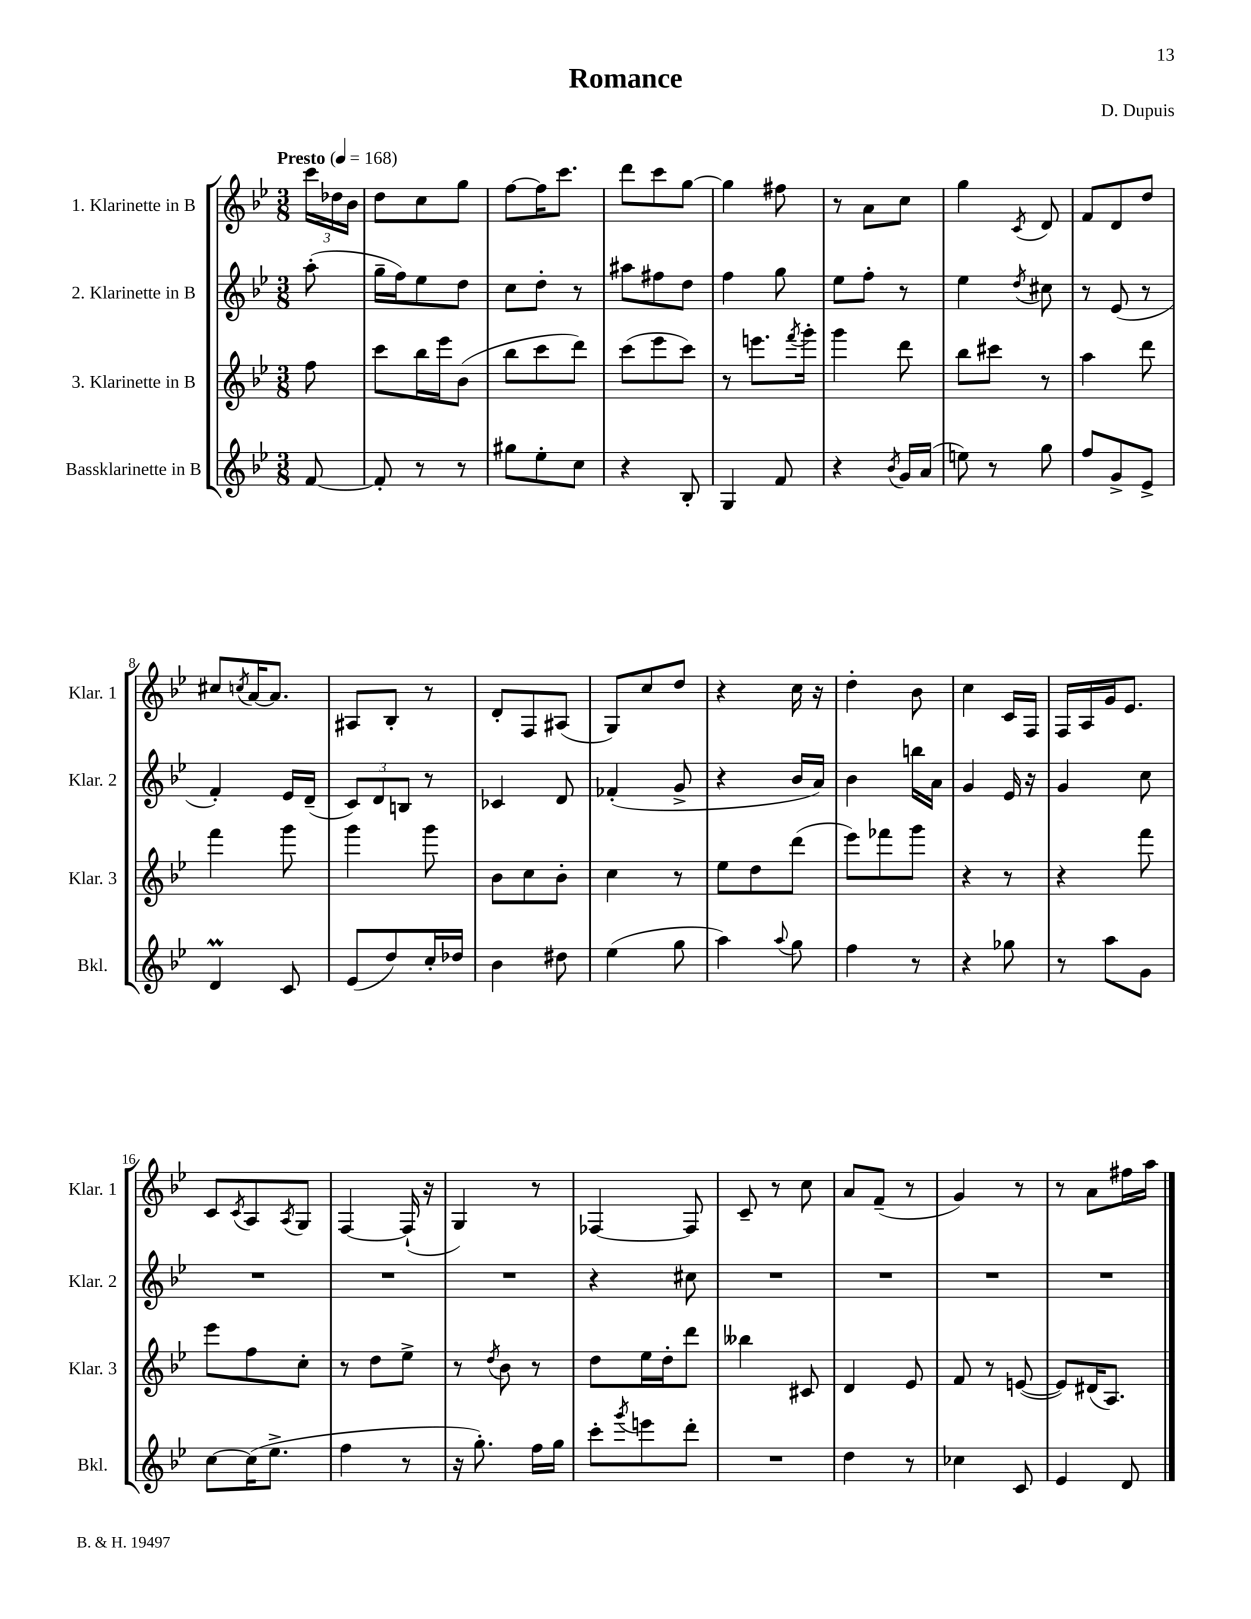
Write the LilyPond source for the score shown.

\header { title = "Romance" composer = "D. Dupuis" }
<<
\new StaffGroup <<
\new Staff = "s0" \with { instrumentName = "1. Klarinette in B" shortInstrumentName = "Klar. 1" } {
    \clef treble \key bes \major \numericTimeSignature \time 3/8 \partial 8 \tempo "Presto" 4 = 168
    \tuplet 3/2 { c'''16 des''16 bes'16 } |
    d''8 c''8 g''8 |
    f''8~ f''16 c'''8. |
    d'''8 c'''8 g''8~ |
    g''4 fis''8 |
    r8 a'8 c''8 |
    g''4 \acciaccatura { c'8 } d'8 |
    f'8 d'8 d''8 |
    cis''8 \acciaccatura { c''8 } a'16~ a'8. |
    ais8 bes8-. r8 |
    d'8-. f8 ais8( |
    g8) c''8 d''8 |
    r4 c''16 r16 |
    d''4-. bes'8 |
    c''4 c'16 f16 |
    f16 a16 g'16 ees'8. |
    c'8 \acciaccatura { c'8 } a8 \acciaccatura { a8 } g8 |
    f4~ f16-!( r16 |
    g4) r8 |
    fes4~ fes8 |
    c'8-- r8 c''8 |
    a'8 f'8--( r8 |
    g'4) r8 |
    r8 a'8 fis''16 a''16 \bar "|." |
}
\new Staff = "s1" \with { instrumentName = "2. Klarinette in B" shortInstrumentName = "Klar. 2" } {
    \clef treble \key bes \major \numericTimeSignature \time 3/8 \partial 8
    a''8-.( |
    g''16-- f''16) ees''8 d''8 |
    c''8 d''8-. r8 |
    ais''8 fis''8 d''8 |
    f''4 g''8 |
    ees''8 f''8-. r8 |
    ees''4 \acciaccatura { d''8 } cis''8 |
    r8 ees'8( r8 |
    f'4-.) ees'16 d'16--( |
    \tuplet 3/2 { c'8) d'8 b8 } r8 |
    ces'4 d'8 |
    fes'4-.( g'8-> |
    r4 bes'16 a'16) |
    bes'4 b''16 a'16 |
    g'4 ees'16 r16 |
    g'4 c''8 |
    R4. |
    R4. |
    R4. |
    r4 cis''8 |
    R4. |
    R4. |
    R4. |
    R4. \bar "|." |
}
\new Staff = "s2" \with { instrumentName = "3. Klarinette in B" shortInstrumentName = "Klar. 3" } {
    \clef treble \key bes \major \numericTimeSignature \time 3/8 \partial 8
    f''8 |
    c'''8 bes''16 ees'''16 bes'8( |
    bes''8 c'''8 d'''8) |
    c'''8( ees'''8 c'''8) |
    r8 e'''8. \acciaccatura { f'''8 } g'''16-. |
    g'''4 d'''8 |
    bes''8 cis'''8 r8 |
    a''4 d'''8 |
    f'''4 g'''8 |
    g'''4 g'''8 |
    bes'8 c''8 bes'8-. |
    c''4 r8 |
    ees''8 d''8 d'''8( |
    ees'''8) fes'''8 g'''8 |
    r4 r8 |
    r4 f'''8 |
    ees'''8 f''8 c''8-. |
    r8 d''8 ees''8-> |
    r8 \acciaccatura { d''8 } bes'8 r8 |
    d''8 ees''16 d''16-. d'''8 |
    beses''4 cis'8 |
    d'4 ees'8 |
    f'8 r8 e'8~( |
    e'8) dis'16( a8.) \bar "|." |
}
\new Staff = "s3" \with { instrumentName = "Bassklarinette in B" shortInstrumentName = "Bkl." } {
    \clef treble \key bes \major \numericTimeSignature \time 3/8 \partial 8
    f'8~ |
    f'8-. r8 r8 |
    gis''8 ees''8-. c''8 |
    r4 bes8-. |
    g4 f'8 |
    r4 \acciaccatura { bes'8 } g'16 a'16( |
    e''8) r8 g''8 |
    f''8 g'8-> ees'8-> |
    d'4\prall c'8 |
    ees'8( d''8) c''16-. des''16 |
    bes'4 dis''8 |
    ees''4( g''8 |
    a''4) \appoggiatura { a''8 } g''8 |
    f''4 r8 |
    r4 ges''8 |
    r8 a''8 g'8 |
    c''8~ c''16( ees''8.-> |
    f''4 r8 |
    r16 g''8.-.) f''16 g''16 |
    c'''8-. \acciaccatura { g'''8 } e'''8 d'''8-. |
    R4. |
    d''4 r8 |
    ces''4 c'8 |
    ees'4 d'8 \bar "|." |
}
>>
>>
